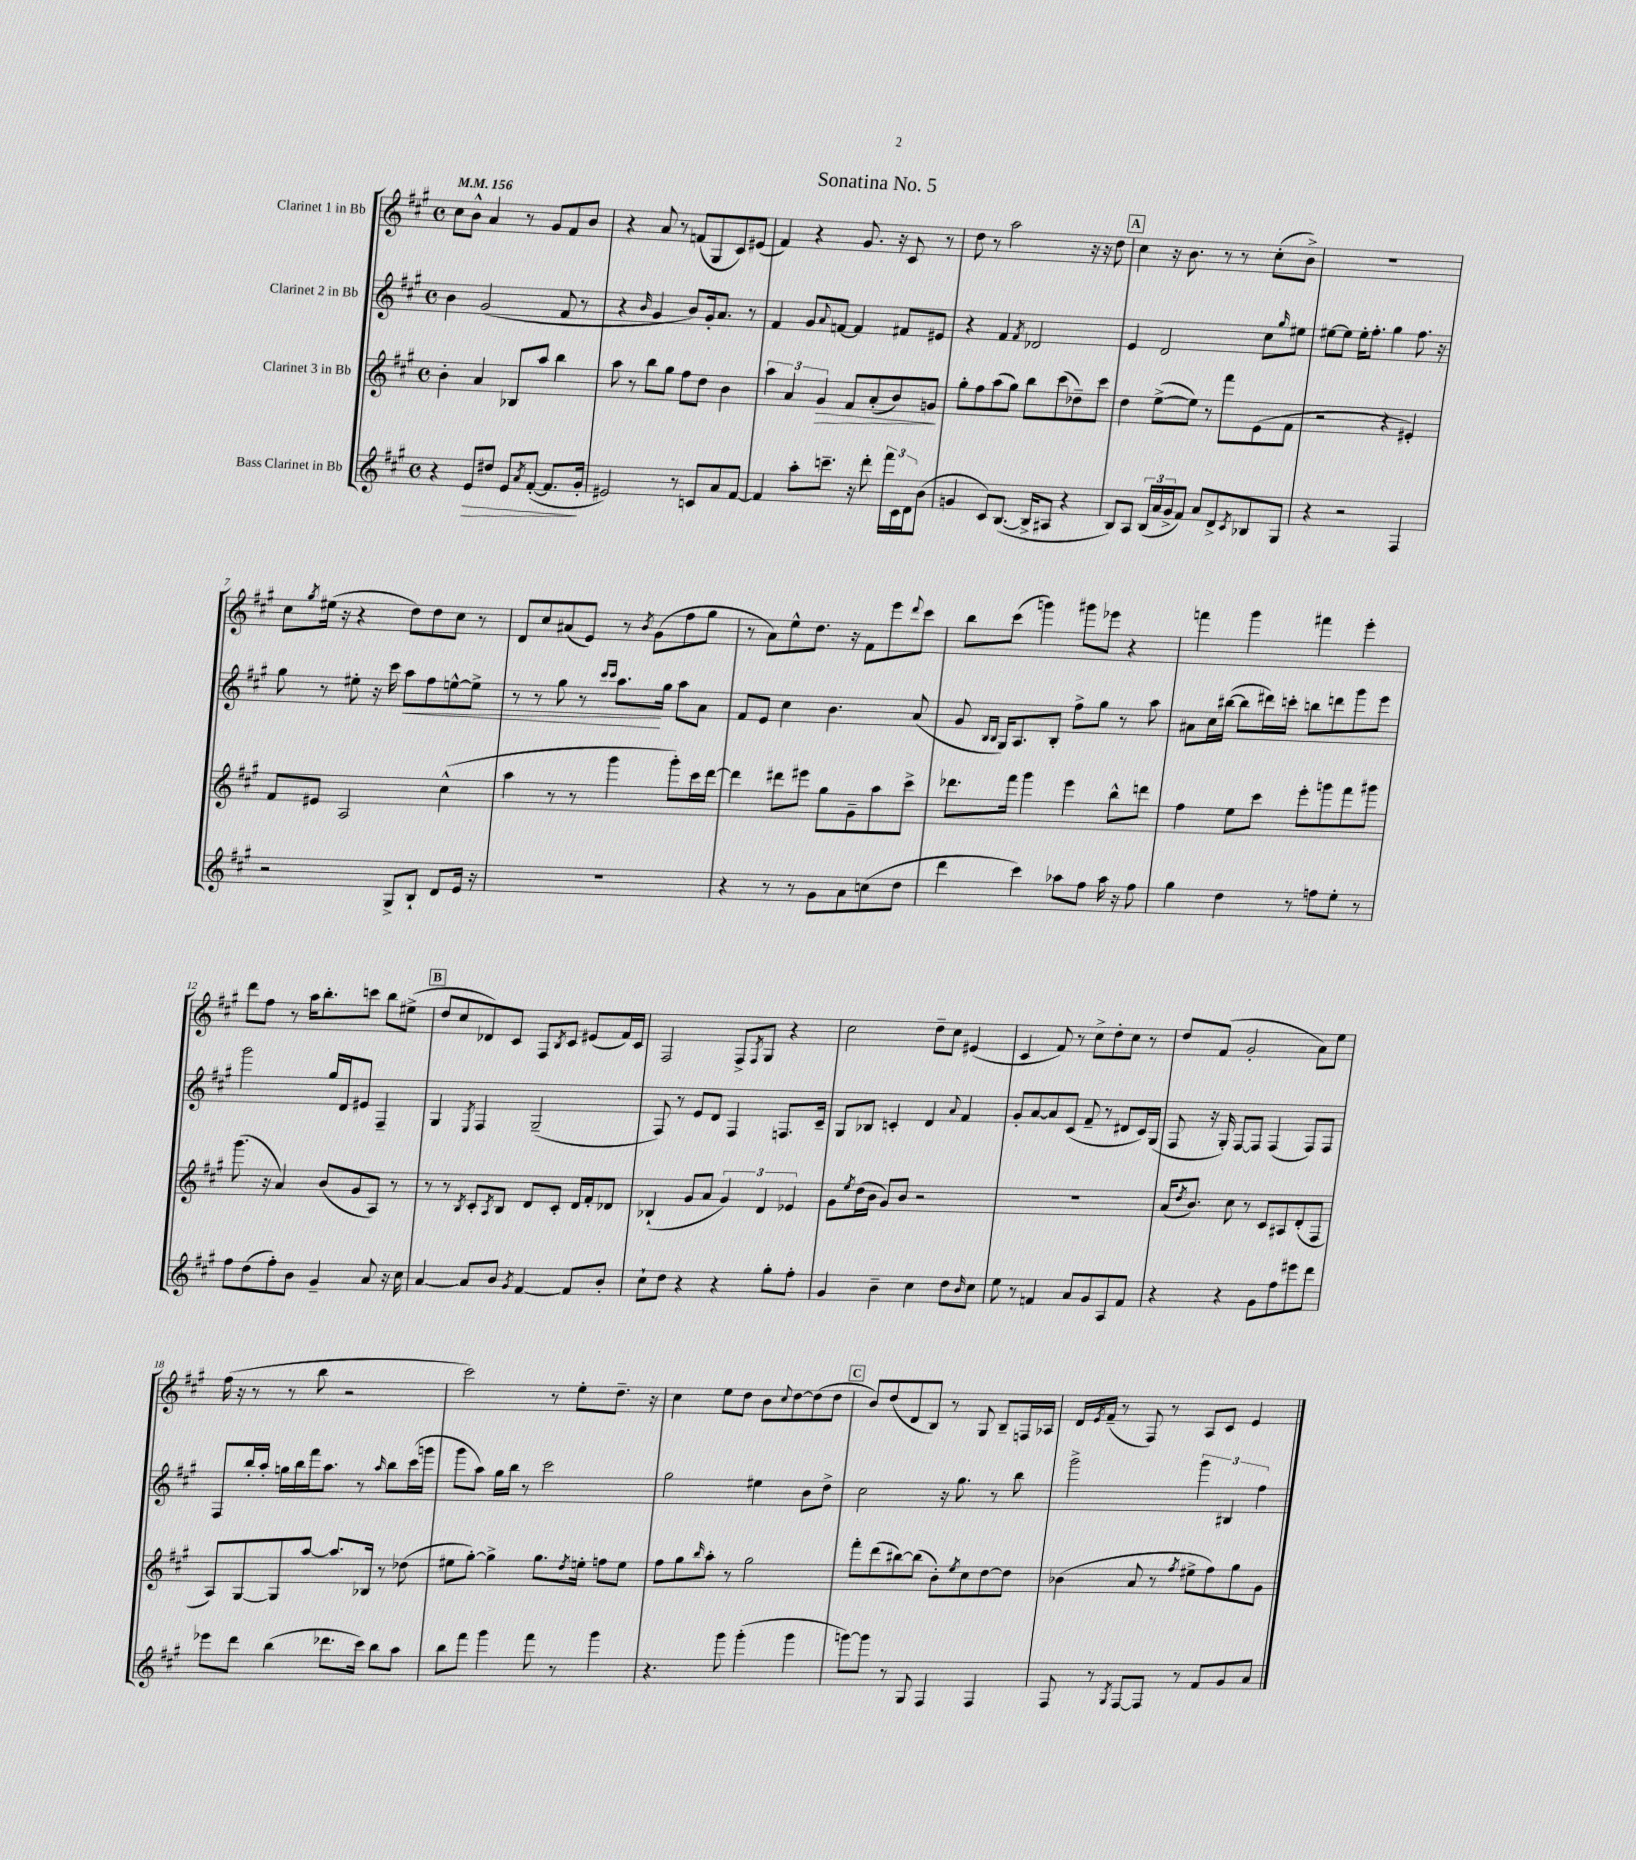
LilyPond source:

\header { title = "Sonatina No. 5" }
<<
\new StaffGroup <<
\new Staff = "s0" \with { instrumentName = "Clarinet 1 in Bb" } {
    \clef treble \key a \major \defaultTimeSignature \time 4/4 \tempo 4 = 156
    cis''8 b'8-^ a'4 r8 gis'8 fis'8 b'8 |
    r4 a'8 r8 f'8( gis8 cis'8) eis'8( |
    fis'4) r4 gis'8. r16 cis'8 r8 |
    d''8 r8 a''2 r16 r16 d''8 |
    \mark \markup { \box "A" } cis''4 r16 b'8. r8 r8 cis''8-.( b'8->) |
    R1 |
    cis''8 \acciaccatura { gis''8 } eis''16( r16 r4 d''8) d''8 cis''8 r8 |
    d'8 cis''8 ais'8( e'8) r8 \acciaccatura { b'8 } gis'8( fis''8 gis''8 |
    r8 a'8) e''8-^ d''8. r16 fis'8 e'''8 \appoggiatura { d'''8 } cis'''8 |
    b''8 cis'''8( g'''4) gis'''8 ees'''8 r4 |
    f'''4 gis'''4 fis'''4 e'''4-. |
    d'''8 fis''8 r8 a''16 b''8.-. c'''8 b''8 eis''8->( |
    \mark \markup { \box "B" } d''8 cis''8 des'8) cis'8 fis8 \acciaccatura { b8 } cis'8 eis'8( fis'16) cis'16 |
    fis2 fis8-> \acciaccatura { fis8 } gis8 r4 |
    cis''2 d''8-- cis''8 eis'4( |
    cis'4 fis'8) r8 cis''8-> d''8-. cis''8 r8 |
    d''8 fis'8( gis'2-. a'8) e''8 |
    fis''16( r16 r8 r8 b''8 r2 |
    cis'''2) r8 e''8-. d''8.-- r16 |
    cis''4 e''8 d''8 b'8 \appoggiatura { cis''8 } d''8~ d''8( d''8 |
    \mark \markup { \box "C" } b'8) d''8( d'8 b8) r8 gis8 b8-- f16 aes16 |
    d'16 \acciaccatura { e'8 } fis'16--( r8 fis8) r8 a8 cis'8 e'4 \bar "|." |
}
\new Staff = "s1" \with { instrumentName = "Clarinet 2 in Bb" } {
    \clef treble \key a \major \defaultTimeSignature \time 4/4
    b'4 gis'2( fis'8 r8 |
    r4 \grace { b'16 } gis'4 b'8) gis'16-. a'8. r8 |
    fis'4 gis'8 \appoggiatura { a'8 } f'8~ f'4 fis'8 eis'8 |
    r4 fis'4 \acciaccatura { fis'8 } des'2 |
    \mark \markup { \box "A" } e'4 d'2 cis''8 \grace { gis''16 } eis''8 |
    eis''8~ eis''8 eis''16-. fis''8.-. gis''4 fis''8. r16 |
    gis''8 r8 eis''8-. r16 cis'''16 a''8\< fis''8 e''8~-^ e''8-> |
    r8 r8 gis''8 r8 \grace { cis'''16 cis'''16 } a''8.\! gis''16 a''8 a'8 |
    fis'8 e'8 cis''4 b'4. a'8( |
    gis'8 \grace { b16 b16 } gis16) a8. b8-. fis''8-> gis''8 r8 a''8 |
    ais'8 cis''16 bis''16~( bis''8 dis'''16) c'''16-. b''8 d'''8 gis'''8 e'''8 |
    gis'''2 gis''16 d'16 eis'8 fis4-- |
    \mark \markup { \box "B" } gis4 \acciaccatura { e8 } fis4 gis2--( |
    fis8) r8 e'8 d'8 fis4 f8. cis'16-- |
    gis8 bes8 c'4-. d'4 \appoggiatura { a'8 } fis'4 |
    gis'8-. a'8~ a'8 cis'8( fis'8-- r8 dis'8 cis'16) gis16( |
    fis8 r16 gis16-.) fis8~ fis8 fis4( fis8) fis8 |
    fis8 b''16-. a''16-. g''16 b''16 fis'''16 a''8. r8 \grace { a''16 } b''8 cis'''16( g'''16 |
    gis'''8 a''8) gis''16 b''16 r8 cis'''2 |
    gis''2 eis''4 b'8 d''8-> |
    \mark \markup { \box "C" } cis''2 r16 gis''8. r8 b''8 |
    gis'''2-> \tuplet 3/2 { gis'''4 bis4 fis''4 } \bar "|." |
}
\new Staff = "s2" \with { instrumentName = "Clarinet 3 in Bb" } {
    \clef treble \key a \major \defaultTimeSignature \time 4/4
    b'4-. a'4 bes8 a''8 b''4 |
    a''8 r8 b''8 gis''8 fis''8 d''8 b'4 |
    \tuplet 3/2 { a''4 a'4 gis'4\> } fis'8 a'8-.( b'8) g'8\! |
    gis''8-. fis''8 a''8( gis''8) b''8 cis'''8( des''8--) cis'''8 |
    \mark \markup { \box "A" } d''4 e''8~->( e''8) r8 fis'''8 e'8( fis'8 |
    r2 r4 eis'4-.) |
    fis'8 eis'8 a2 cis''4-^( |
    a''4 r8 r8 gis'''4 gis'''8-.) cis'''16 d'''16~ |
    d'''4 dis'''8 eis'''8 gis''8 gis'8-- a''8 cis'''8-> |
    des'''8. fis'''16 gis'''4 e'''4 b''8-^ d'''8 |
    fis''4 e''8 cis'''8 e'''8-. g'''8 fis'''8 gis'''8 |
    gis'''8.( r16 a'4) b'8( gis'8 a8) r8 |
    \mark \markup { \box "B" } r8 r8 \acciaccatura { b8 } cis'8-. \acciaccatura { a8 } b8 d'8 cis'8-. d'16 fis'16-. des'8 |
    bes4-!( gis'8 a'8 \tuplet 3/2 { gis'4) d'4 ees'4 } |
    gis'8 \acciaccatura { e''8 } d''16( b'16 gis'8) b'8 r2 |
    R1 |
    a'16( \acciaccatura { d''8 } b'8.) cis''8 r8 cis'8 ais8 d'8-.( fis8 |
    a8) gis8~ gis8 a''8~ a''8. bes16 r8 des''8( |
    eis''8 gis''8~-.) gis''4-> gis''8. \acciaccatura { d''8 } e''16-. f''8 e''8 |
    fis''8 gis''8 \grace { b''16 } a''8-. r8 gis''2 |
    \mark \markup { \box "C" } fis'''8-. d'''8( bis''8~) bis''8( b'8-.) \acciaccatura { e''8 } cis''8 d''8~ d''8 |
    bes'4( a'8 r8 \acciaccatura { fis''8 } eis''8-> fis''8) gis''8 gis'8 \bar "|." |
}
\new Staff = "s3" \with { instrumentName = "Bass Clarinet in Bb" } {
    \clef treble \key a \major \defaultTimeSignature \time 4/4
    r4 e'8\> dis''8 e'8 \acciaccatura { a'8 } fis'8~-.( fis'8. gis'16-.\! |
    eis'2) r8 c'8 a'8 fis'8~ |
    fis'4 a''8-. c'''8.-- r16 d'''8-. \tuplet 3/2 { fis'''16 cis'16 d'16 } b'8( |
    g'4 cis'8) b8.~( b16-> ais8 r4 |
    \mark \markup { \box "A" } b8) a8 \tuplet 3/2 { b16( a'16 gis'16-> } fis'8) a'8 d'8-> \acciaccatura { cis'8 } bes8 gis8 |
    r4 r2 fis4 |
    r2 gis8-> b8-! d'8 e'16 r16 |
    R1 |
    r4 r8 r8 gis'8 a'8 c''8( d''8 |
    d'''4 cis'''4) aes''8 fis''8 aes''16 r16 fis''8 |
    gis''4 d''4 r8 f''8 e''8-. r8 |
    fis''8 d''8( fis''8-.) b'8 gis'4-- a'8 r16 cis''16 |
    \mark \markup { \box "B" } a'4~ a'8 b'8 \acciaccatura { gis'8 } fis'4~ fis'8 b'8-. |
    cis''8-! d''8 r4 r4 gis''8-. fis''8-. |
    gis'4 b'4-- cis''4 d''8 \grace { b'16 } cis''8 |
    e''8 r8 f'4 a'8 gis'8 a8 f'8 |
    r4 r4 gis'8 fis''8 eis'''8 d'''8 |
    ees'''8 d'''8 b''4( des'''8. cis'''16) b''8 a''8 |
    b''8 fis'''8 gis'''4 fis'''8 r8 gis'''4 |
    r4. gis'''8 gis'''4-.( gis'''4 |
    \mark \markup { \box "C" } g'''8~) g'''8 r8 gis8 fis4 fis4 |
    fis8 r8 \acciaccatura { gis8 } fis8~ fis8 r8 fis'8 gis'8 a'8 \bar "|." |
}
>>
>>
